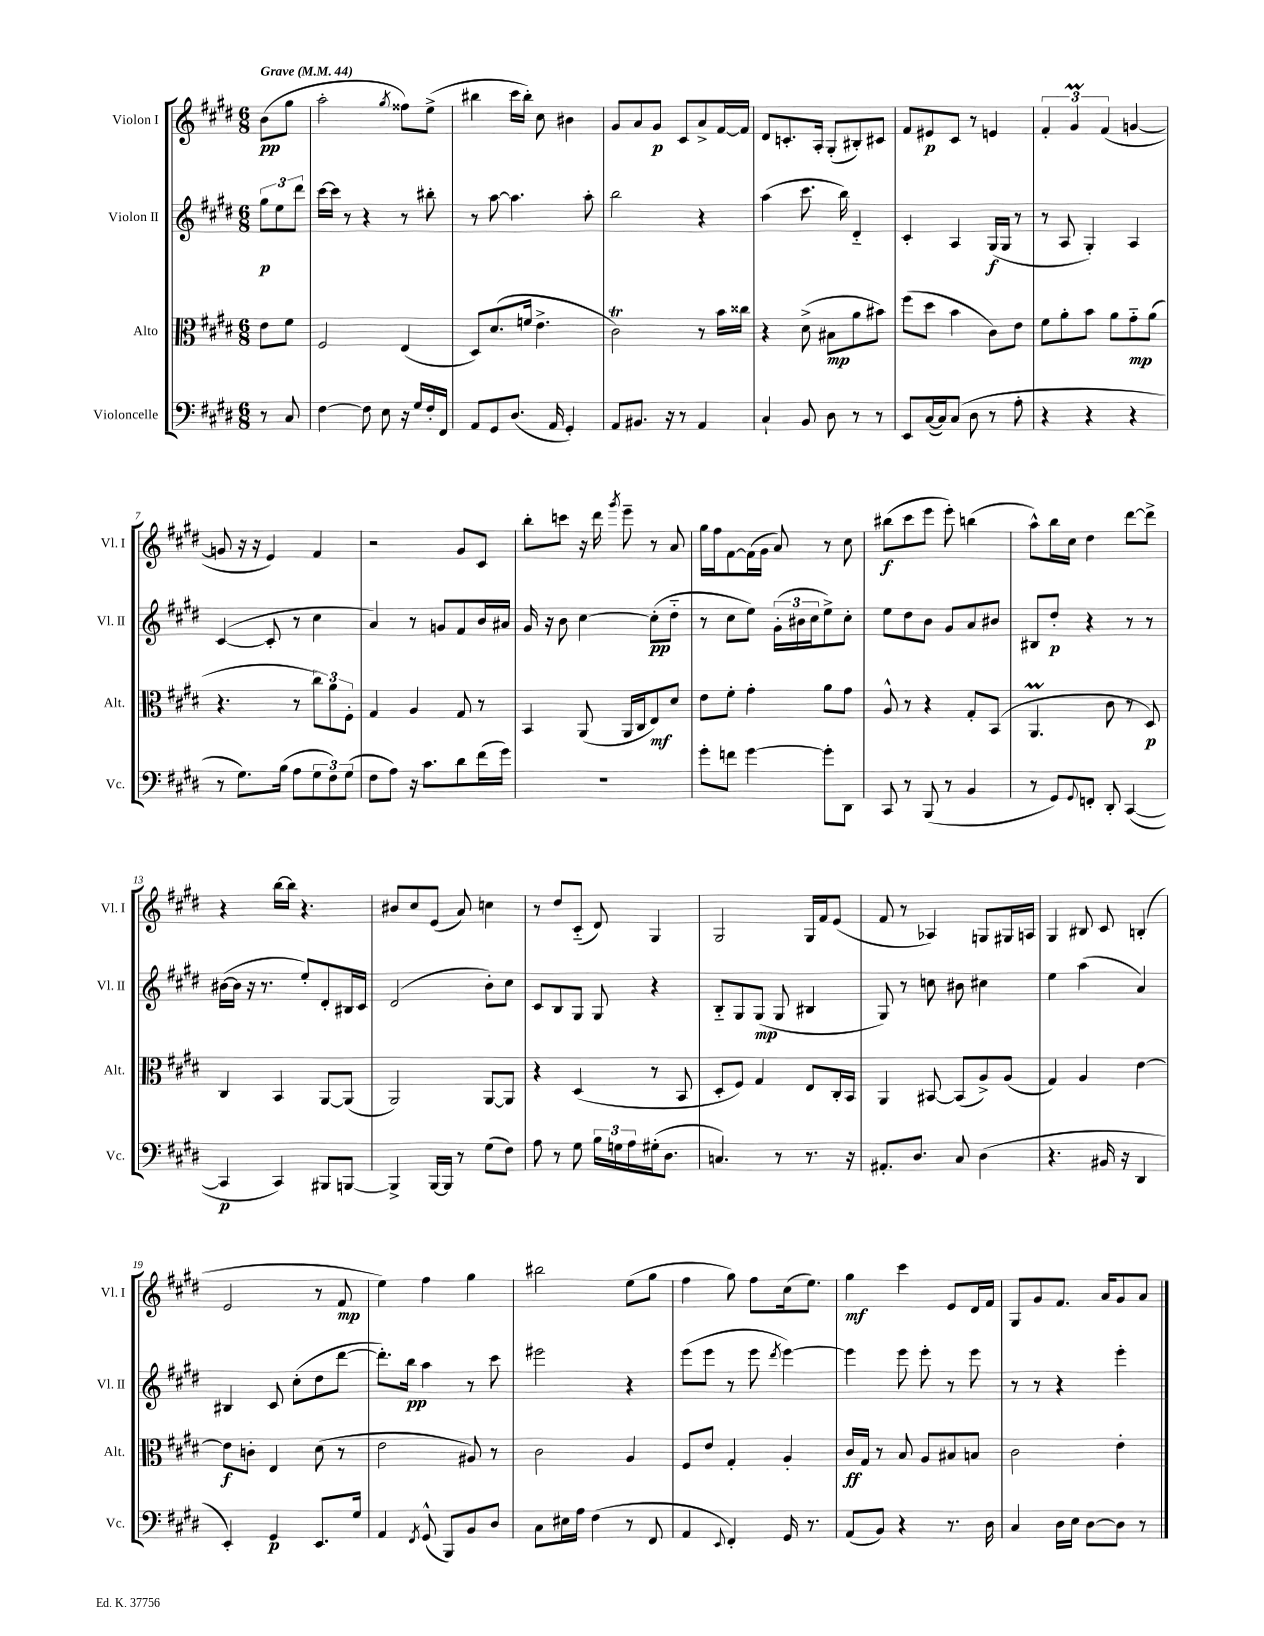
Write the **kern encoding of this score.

**kern	**dynam	**kern	**dynam	**kern	**dynam	**kern	**dynam
*part4	*part4	*part3	*part3	*part2	*part2	*part1	*part1
*staff4	*staff4	*staff3	*staff3	*staff2	*staff2	*staff1	*staff1
*I"Violoncelle	*	*I"Alto	*	*I"Violon II	*	*I"Violon I	*
*I'Vc.	*	*I'Alt.	*	*I'Vl. II	*	*I'Vl. I	*
*clefF4	*	*clefC3	*	*clefG2	*	*clefG2	*
*k[f#c#g#d#]	*	*k[f#c#g#d#]	*	*k[f#c#g#d#]	*	*k[f#c#g#d#]	*
*M6/8	*	*M6/8	*	*M6/8	*	*M6/8	*
*MM44	*	*MM44	*	*MM44	*	*MM44	*
=	=	=	=	=	=	=	=
!	!	!	!	!	!	!LO:TX:a:B:t=Grave	!
8r	.	8e\L	.	12gg#\L	p	(8b\L	pp
.	.	.	.	12ee\	.	.	.
8C#/	.	8f#\J	.	.	.	8gg#\J	.
.	.	.	.	12ddd#\J	.	.	.
=1	=1	=1	=1	=1	=1	=1	=1
[4F#\	.	2F#/	.	[16ccc#\LL	.	2aa'\	.
.	.	.	.	16ccc#\JJ]	.	.	.
.	.	.	.	8r	.	.	.
8F#\]	.	.	.	4r	.	.	.
8E\	.	.	.	.	.	.	.
.	.	.	.	.	.	8qgg#/	.
16r	.	(4E/	.	8r	.	8ff##X\L)	.
16G#/LL	.	.	.	.	.	.	.
16F#'/	.	.	.	8bb#X'\	.	(8ee^\J	.
16FF#/JJ	.	.	.	.	.	.	.
=2	=2	=2	=2	=2	=2	=2	=2
8AA/L	.	8D#/L)	.	8r	.	4bb#X\	.
8GG#/	.	(8.d#/	.	[8aa\	.	.	.
(8.D#/J	.	.	.	4.aa\]	.	16ccc#\LL	.
.	.	16fn/Jk	.	.	.	16bb#'\JJ)	.
.	.	4.e^\	.	.	.	8cc#\	.
16AA/	.	.	.	.	.	.	.
4GG#'/)	.	.	.	.	.	4b#X\	.
.	.	.	.	8aa'\	.	.	.
=3	=3	=3	=3	=3	=3	=3	=3
8AA/L	.	2c#T\)	.	2bb\	.	8g#/L	.
8.BB#X/J	.	.	.	.	.	8a/	.
.	.	.	.	.	.	8g#/J	p
16r	.	.	.	.	.	.	.
8r	.	.	.	.	.	8c#/L	.
4AA/	.	8r	.	4r	.	8a^/	.
.	.	16b\LL	.	.	.	[16f#/L	.
.	.	16cc##X\JJ	.	.	.	16f#/JJ]	.
=4	=4	=4	=4	=4	=4	=4	=4
4C#`/	.	4r	.	(4aa\	.	8d#/L	.
.	.	.	.	.	.	8.cn'/	.
8BB/	.	(8d#^\	.	8.ccc#\	.	.	.
.	.	.	.	.	.	16A'/Jk	.
8D#\	.	8B#X\L	mp	.	.	(8G#'/L	.
.	.	.	.	16bb\)	.	.	.
8r	.	8a\	.	4d#/	.	8B#X'/)	.
8r	.	8b#X\J)	.	.	.	8c#X/J	.
=5	=5	=5	=5	=5	=5	=5	=5
8EE/L	.	(8ff#\L	.	4c#'/	.	8f#/L	.
([16C#/L	.	8dd#\J	.	.	.	8e#X/	p
16C#/J])	.	.	.	.	.	.	.
(8C#/J	.	4b\	.	4A/	.	8c#/J	.
8D#\	.	.	.	.	.	8r	.
8r	.	8c#\L)	.	(16G#/LL	f	4en/	.
.	.	.	.	16G#/JJ	.	.	.
8A'\	.	8e\J	.	8r	.	.	.
=6	=6	=6	=6	=6	=6	=6	=6
4r	.	8f#\L	.	8r	.	6f#'/	.
.	.	8a'\	.	8A/	.	.	.
.	.	.	.	.	.	6g#m/	.
4r	.	8b\J	.	4G#'/)	.	.	.
.	.	.	.	.	.	(6f#/	.
.	.	8a\L	.	.	.	.	.
4r	.	8g#\	mp	4A/	.	[4gn/	.
.	.	(8a\J	.	.	.	.	.
!!LO:LB:g=z
=7	=7	=7	=7	=7	=7	=7	=7
8r	.	4.r	.	([4c#/	.	8gn/]	.
8.G#\L)	.	.	.	.	.	16r	.
.	.	.	.	.	.	16r	.
.	.	.	.	8c#'/]	.	4e/)	.
(16B\Jk	.	.	.	.	.	.	.
8A\L	.	8r	.	8r	.	.	.
12G#\	.	12cc#\L)	.	4cc#\	.	4f#/	.
12F#\)	.	12a\	.	.	.	.	.
(12G#\J	.	12F#'\J	.	.	.	.	.
=8	=8	=8	=8	=8	=8	=8	=8
8F#\L	.	4G#/	.	4a/)	.	2r	.
8A\J)	.	.	.	.	.	.	.
16r	.	4A/	.	8r	.	.	.
8.c#\L	.	.	.	.	.	.	.
.	.	.	.	8gn/L	.	.	.
8d#\	.	8G#/	.	8f#/	.	8g#/L	.
(16f#\L	.	8r	.	16b/L	.	8c#/J	.
16g#\JJ)	.	.	.	16a#X/JJ	.	.	.
=9	=9	=9	=9	=9	=9	=9	=9
2.r	.	4BB/	.	16g#/	.	8bb'\L	.
.	.	.	.	16r	.	.	.
.	.	.	.	8b\	.	8cccn\J	.
.	.	(8AA/	.	[4cc#\	.	16r	.
.	.	.	.	.	.	16ddd#\	.
.	.	.	.	.	.	8qggg#/	.
.	.	16AA/LL	.	.	.	8eee~\	.
.	.	16C#/J	.	.	.	.	.
.	.	8E/)	mf	(8cc#'\L]	pp	8r	.
.	.	8d#/J	.	8dd#\J	.	8a/	.
=10	=10	=10	=10	=10	=10	=10	=10
8g#'\L	.	8e\L	.	8r	.	16gg#\LL	.
.	.	.	.	.	.	16ff#\J	.
8fn\J	.	8f#'\J	.	8cc#\L	.	[8f#\	.
[4g#\	.	4g#'\	.	8ee\J)	.	(16f#\L]	.
.	.	.	.	.	.	16g#\JJ	.
.	.	.	.	(24g#'\LL	.	8a/)	.
.	.	.	.	24b#X\	.	.	.
.	.	.	.	24cc#\J	.	.	.
8g#'\L]	.	8a\L	.	8ee^\)	.	8r	.
8DD#\J	.	8g#\J	.	8cc#'\J	.	8cc#\	.
=11	=11	=11	=11	=11	=11	=11	=11
8CC#/	.	8A^^/	.	8ee\L	.	(8bb#X\L	f
8r	.	8r	.	8dd#\	.	8ccc#\	.
(8BBB/	.	4r	.	8b\J	.	8eee\J	.
8r	.	.	.	8g#/L	.	8eee'\)	.
4BB/	.	8G#'/L	.	8a/	.	(4bbn\	.
.	.	(8BB/J	.	8b#X/J	.	.	.
=12	=12	=12	=12	=12	=12	=12	=12
8r	.	4.AAM/	.	8B#X/L	.	8aa^^\L)	.
8GG#/L)	.	.	.	8dd#'/J	p	16bb\L	.
.	.	.	.	.	.	16cc#\JJ	.
8qqGG#/	.	.	.	.	.	.	.
8FFn'/J	.	.	.	4r	.	4dd#\	.
8DD#'/	.	8c#\	.	.	.	.	.
([4CC#/	.	8r	.	8r	.	[8ddd#\L	.
.	.	8D#/)	p	8r	.	8ddd#^\J]	.
!!LO:LB:g=z
=13	=13	=13	=13	=13	=13	=13	=13
4CC#/]	p	4C#/	.	([16b#X\LL	.	4r	.
.	.	.	.	16b#\JJ]	.	.	.
.	.	.	.	16r	.	.	.
.	.	.	.	8.r	.	.	.
4CC#/)	.	4BB/	.	.	.	[16bb\LL	.
.	.	.	.	.	.	16bb\JJ]	.
.	.	.	.	8ee'/L)	.	4.r	.
8BBB#X/L	.	[8AA/L	.	8d#'/	.	.	.
[8BBBn/J	.	(8AA/J]	.	16B#X/L	.	.	.
.	.	.	.	16c#/JJ	.	.	.
=14	=14	=14	=14	=14	=14	=14	=14
4BBB^/]	.	2AA/)	.	(2d#/	.	8b#X/L	.
.	.	.	.	.	.	8cc#/	.
[16BBB/LL	.	.	.	.	.	(8e/J	.
16BBB/JJ]	.	.	.	.	.	.	.
8r	.	.	.	.	.	8a/)	.
(8G#\L	.	[8AA/L	.	8b'\L)	.	4ccn\	.
8F#\J)	.	8AA/J]	.	8cc#\J	.	.	.
=15	=15	=15	=15	=15	=15	=15	=15
8A\	.	4r	.	8c#/L	.	8r	.
8r	.	.	.	8B/	.	8dd#/L	.
8G#\	.	(4D#/	.	8G#/J	.	(8c#/J	.
24B\LL	.	.	.	8G#/	.	8d#/)	.
24Gn\	.	.	.	.	.	.	.
24A\	.	.	.	.	.	.	.
(16G#X'\J	.	8r	.	4r	.	4G#/	.
8.D#\J	.	.	.	.	.	.	.
.	.	8BB/	.	.	.	.	.
=16	=16	=16	=16	=16	=16	=16	=16
4.Cn/)	.	8D#'/L	.	8B/L	.	2G#/	.
.	.	8F#/J)	.	8G#/	.	.	.
.	.	4G#/	.	(8G#/J	mp	.	.
8r	.	.	.	8G#/	.	.	.
8.r	.	8E/L	.	4B#X/	.	16G#/LL	.
.	.	.	.	.	.	16f#/J	.
.	.	16C#'/L	.	.	.	(8e/J	.
16r	.	16BB/JJ	.	.	.	.	.
=17	=17	=17	=17	=17	=17	=17	=17
8.AA#X'/L	.	4AA/	.	8G#/)	.	8f#/	.
.	.	.	.	8r	.	8r	.
8.D#/J	.	.	.	.	.	.	.
.	.	[8BB#X/	.	8ccn\	.	4A-X/)	.
8C#/	.	(8BB#/L]	.	8b#X\	.	.	.
(4D#\	.	8A^/)	.	4cc#X\	.	8Gn/L	.
.	.	(8A/J	.	.	.	16G#X/L	.
.	.	.	.	.	.	16An/JJ	.
=18	=18	=18	=18	=18	=18	=18	=18
4.r	.	4G#/)	.	4ee\	.	4G#/	.
.	.	4A/	.	(4aa\	.	8B#X/	.
16BB#X/	.	.	.	.	.	8c#/	.
16r	.	.	.	.	.	.	.
4DD#/	.	[4e\	.	4a/)	.	(4Bn'/	.
!!LO:LB:g=z
=19	=19	=19	=19	=19	=19	=19	=19
4EE'/)	.	8e\L]	f	4B#X/	.	2e/	.
.	.	8cn'\J	.	.	.	.	.
4GG#/	p	4E/	.	8c#/	.	.	.
.	.	.	.	(8cc#'\L	.	.	.
8.EE/L	.	(8d#\	.	8dd#\	.	8r	.
.	.	8r	.	[8ddd#\J	.	8f#/	mp
16G#/Jk	.	.	.	.	.	.	.
=20	=20	=20	=20	=20	=20	=20	=20
4AA/	.	2e\	.	8.ddd#'\L])	.	4ee\)	.
.	.	.	.	16bb\Jk	pp	.	.
8qFF#/	.	.	.	.	.	.	.
(8GG#^^/	.	.	.	4aa\	.	4ff#\	.
8BBB/L)	.	.	.	.	.	.	.
8BB/	.	8A#X/)	.	8r	.	4gg#\	.
8D#/J	.	8r	.	8ccc#\	.	.	.
=21	=21	=21	=21	=21	=21	=21	=21
8C#\L	.	2c#\	.	2eee#X\	.	2bb#X\	.
16E#X\L	.	.	.	.	.	.	.
16A\JJ	.	.	.	.	.	.	.
(4F#\	.	.	.	.	.	.	.
8r	.	4A/	.	4r	.	(8ee\L	.
8FF#/	.	.	.	.	.	8gg#\J	.
=22	=22	=22	=22	=22	=22	=22	=22
4AA/	.	8F#/L	.	(8eee\L	.	4ff#\	.
.	.	8e/J	.	8eee\J	.	.	.
8qqEE/	.	.	.	.	.	.	.
4FF#'/)	.	4G#'/	.	8r	.	8gg#\)	.
.	.	.	.	8eee\	.	8ff#\L	.
.	.	.	.	8qddd#/	.	.	.
16GG#/	.	4A'/	.	[4eee\)	.	(16cc#\k	.
8.r	.	.	.	.	.	8.ee\J)	.
=23	=23	=23	=23	=23	=23	=23	=23
(8AA/L	.	16c#/LL	ff	4eee\]	.	4gg#\	mf
.	.	16G#/JJ	.	.	.	.	.
8BB/J)	.	8r	.	.	.	.	.
4r	.	8B/	.	8eee\	.	4ccc#\	.
.	.	8A/L	.	8eee'\	.	.	.
8.r	.	8B#X/	.	8r	.	8e/L	.
.	.	8Bn/J	.	8eee\	.	16d#/L	.
16D#\	.	.	.	.	.	16f#/JJ	.
=24	=24	=24	=24	=24	=24	=24	=24
4C#/	.	2c#\	.	8r	.	8G#/L	.
.	.	.	.	8r	.	8g#/	.
16D#\LL	.	.	.	4r	.	8.f#/J	.
16E\JJ	.	.	.	.	.	.	.
[8D#\L	.	.	.	.	.	.	.
.	.	.	.	.	.	16a/KL	.
8D#\J]	.	4e'\	.	4eee'\	.	8g#/	.
8r	.	.	.	.	.	8a/J	.
==	==	==	==	==	==	==	==
*-	*-	*-	*-	*-	*-	*-	*-
